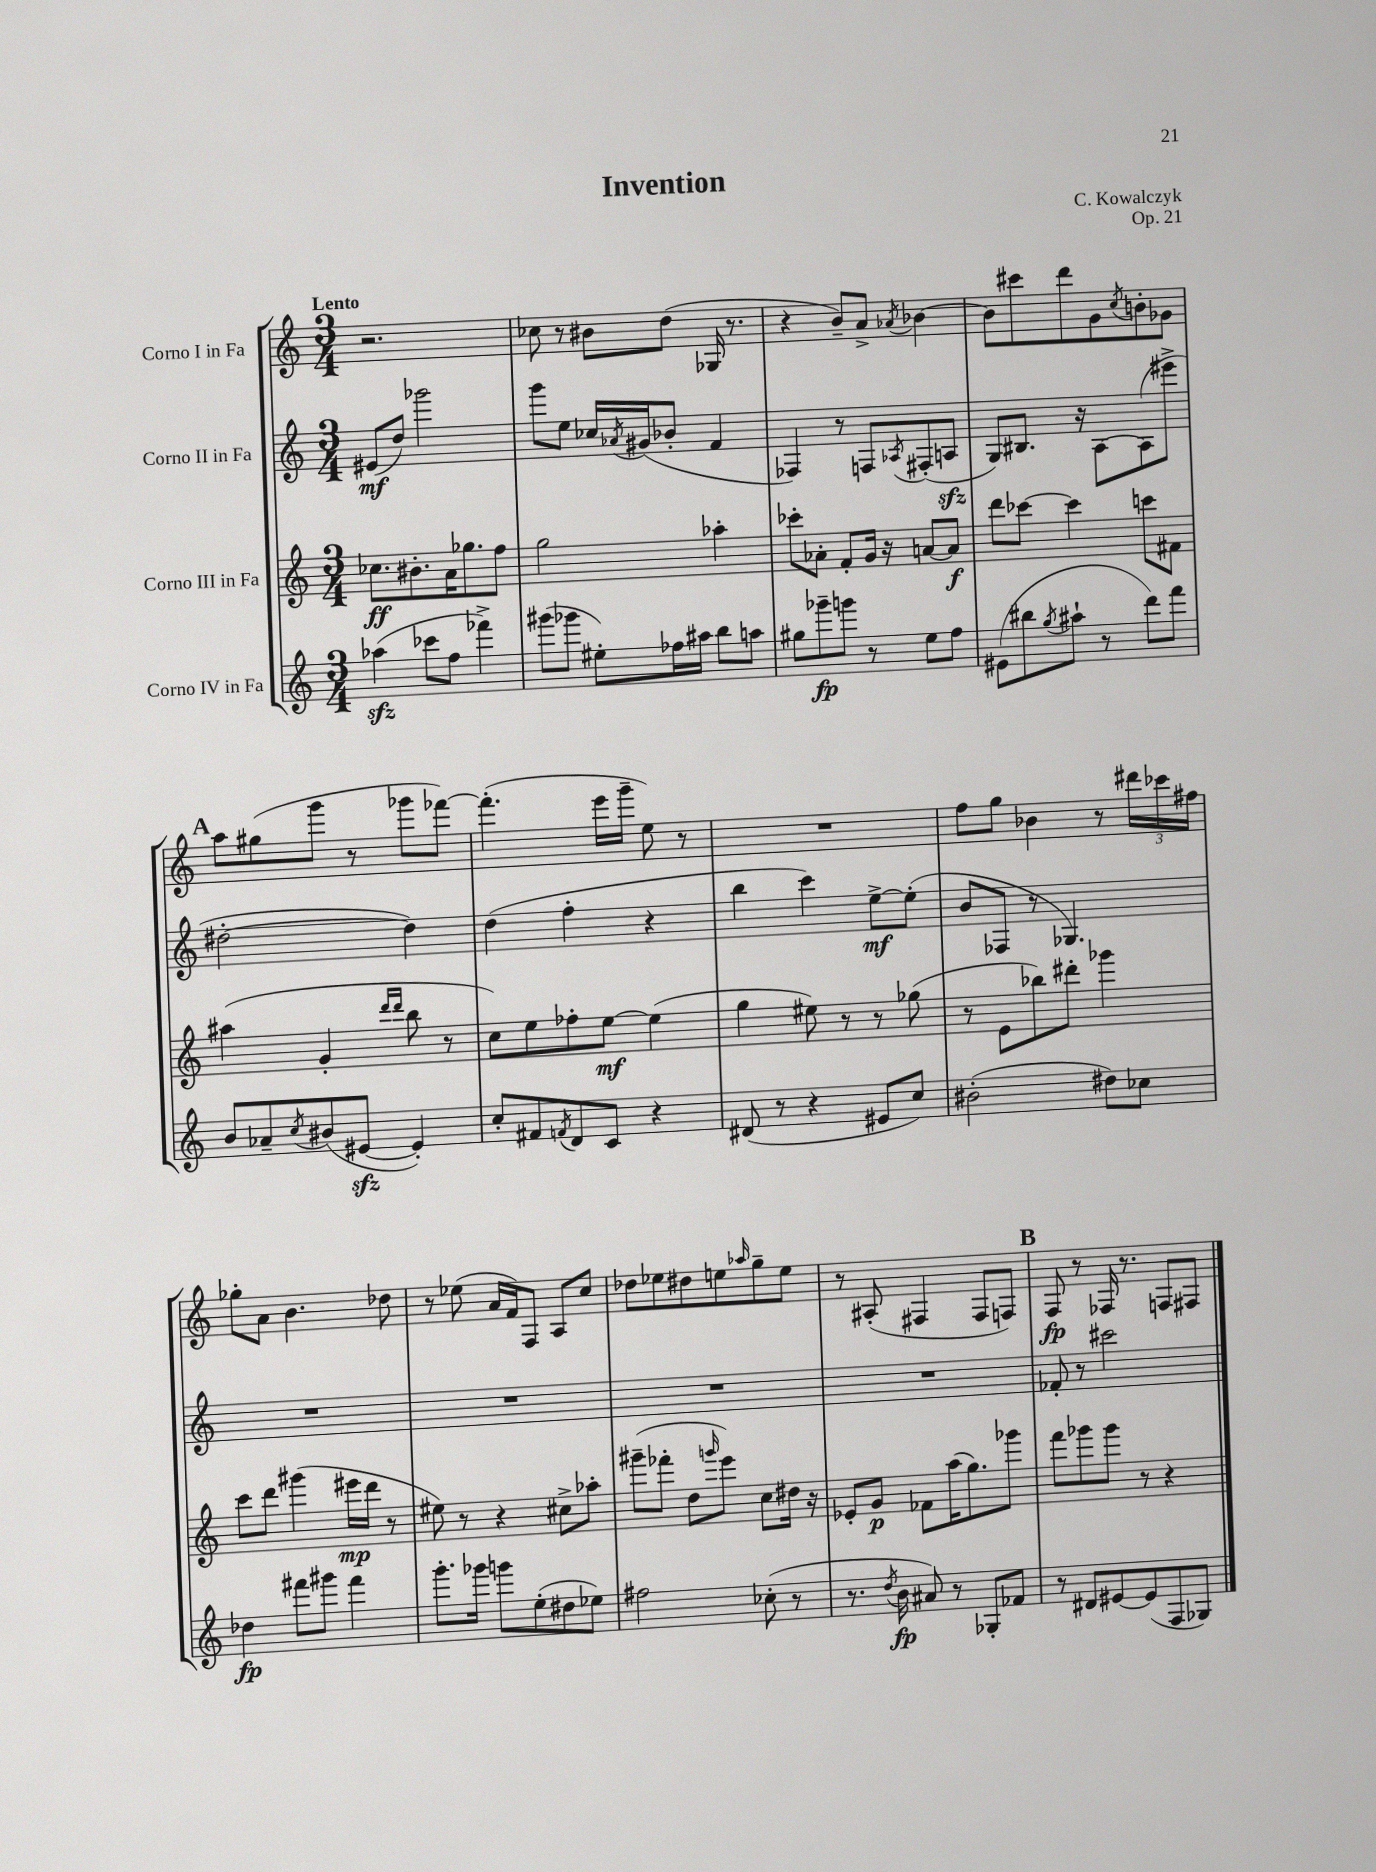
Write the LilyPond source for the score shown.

\header { title = "Invention" composer = "C. Kowalczyk" opus = "Op. 21" }
<<
\new StaffGroup <<
\new Staff = "s0" \with { instrumentName = "Corno I in Fa" } {
    \clef treble \key c \major \numericTimeSignature \time 3/4 \tempo "Lento"
    r2. |
    ces''8 r8 bis'8 d''8( ges16 r8. |
    r4 b'8--) a'8-> \acciaccatura { aes'8 } bes'4~ |
    bes'8 cis'''8 d'''8 g'8 \acciaccatura { c''8 } b'8-. ges'8 |
    \mark \markup { \bold "A" } a''8 gis''8( g'''8 r8 ges'''8 fes'''8~) |
    fes'''4.-.( e'''16 g'''16-- e''8) r8 |
    R2. |
    f''8 g''8 bes'4 r8 \tuplet 3/2 { dis'''16 ces'''16 fis''16 } |
    ges''8-. a'8 b'4. des''8 |
    r8 ees''8( a'16 f'16) f8 a8 c''8 |
    des''8 ees''8 dis''8 e''8 \grace { aes''16 } g''8-- e''8 |
    r8 ais8-.( fis4 fis8 f8) |
    \mark \markup { \bold "B" } f8\fp r8 fes16 r8. f8 fis8 \bar "|." |
}
\new Staff = "s1" \with { instrumentName = "Corno II in Fa" } {
    \clef treble \key c \major \numericTimeSignature \time 3/4
    eis'8\mf( d''8) ges'''2 |
    g'''8 e''8 ces''16 \acciaccatura { aes'8 } gis'16( bes'8-. f'4 |
    fes4) r8 f8 \acciaccatura { aes8 } fis8-.( a8\sfz |
    g8) bis8. r16 a8~ a8( eis'''8-> |
    \mark \markup { \bold "A" } dis''2~-. dis''4) |
    d''4( f''4-. r4 |
    b''4 c'''4) e''8~->\mf e''8-.( |
    b'8 fes8 r8 ges4.) |
    R2. |
    R2. |
    R2. |
    R2. |
    \mark \markup { \bold "B" } fes'8-. r8 cis'''2 \bar "|." |
}
\new Staff = "s2" \with { instrumentName = "Corno III in Fa" } {
    \clef treble \key c \major \numericTimeSignature \time 3/4
    ces''8.\ff bis'8.-. a'16 ges''8. f''8 |
    g''2 aes''4-. |
    ces'''8-. aes'8-. f'8-. g'16 r16 a'8~ a'8\f |
    d'''8 ces'''8~ ces'''4 c'''8 fis'8 |
    \mark \markup { \bold "A" } ais''4( g'4-. \grace { d'''16 d'''16 } b''8 r8 |
    c''8) e''8 fes''8-. e''8~\mf e''4( |
    g''4 eis''8) r8 r8 ges''8( |
    r8 e'8 bes''8) dis'''8-. ges'''4 |
    c'''8 d'''8 gis'''4( eis'''16\mp d'''16 r8 |
    eis''8) r8 r4 cis''8-> aes''8-. |
    gis'''8--( fes'''8-. d''8 \grace { g'''16 } e'''8) c''8 dis''16 r16 |
    ees'8-. g'8\p fes'8 a''16( g''8.) ges'''8 |
    \mark \markup { \bold "B" } f'''8 ges'''8 ges'''8 r8 r4 \bar "|." |
}
\new Staff = "s3" \with { instrumentName = "Corno IV in Fa" } {
    \clef treble \key c \major \numericTimeSignature \time 3/4
    aes''4\sfz( ces'''8 f''8 fes'''4->) |
    gis'''8( ges'''8 eis''8-.) fes''16 ais''16 b''8 a''8 |
    gis''8 ges'''8--\fp g'''8 r8 e''8 f''8 |
    eis'8( bis''8 \acciaccatura { g''8 } ais''8-! r8 d'''8) f'''8 |
    \mark \markup { \bold "A" } b'8 aes'8-- \acciaccatura { c''8 } bis'8( eis'8~\sfz eis'4-.) |
    c''8-. fis'8 \acciaccatura { f'8 } d'8 c'8 r4 |
    dis'8( r8 r4 eis'8 c''8) |
    bis'2-.( dis''8) ces''8 |
    des''4\fp fis'''8 gis'''8 fis'''4 |
    g'''8.-. ges'''16 g'''8 e''8-.( dis''8 ees''8) |
    fis''2 ces''8-.( r8 |
    r8. \acciaccatura { d''8 } b'16\fp ais'8) r8 ges8-. fes'8 |
    \mark \markup { \bold "B" } r8 dis'8 eis'8~ eis'8( f8 ges8) \bar "|." |
}
>>
>>
\layout { \context { \Score \remove "Bar_number_engraver" } }
